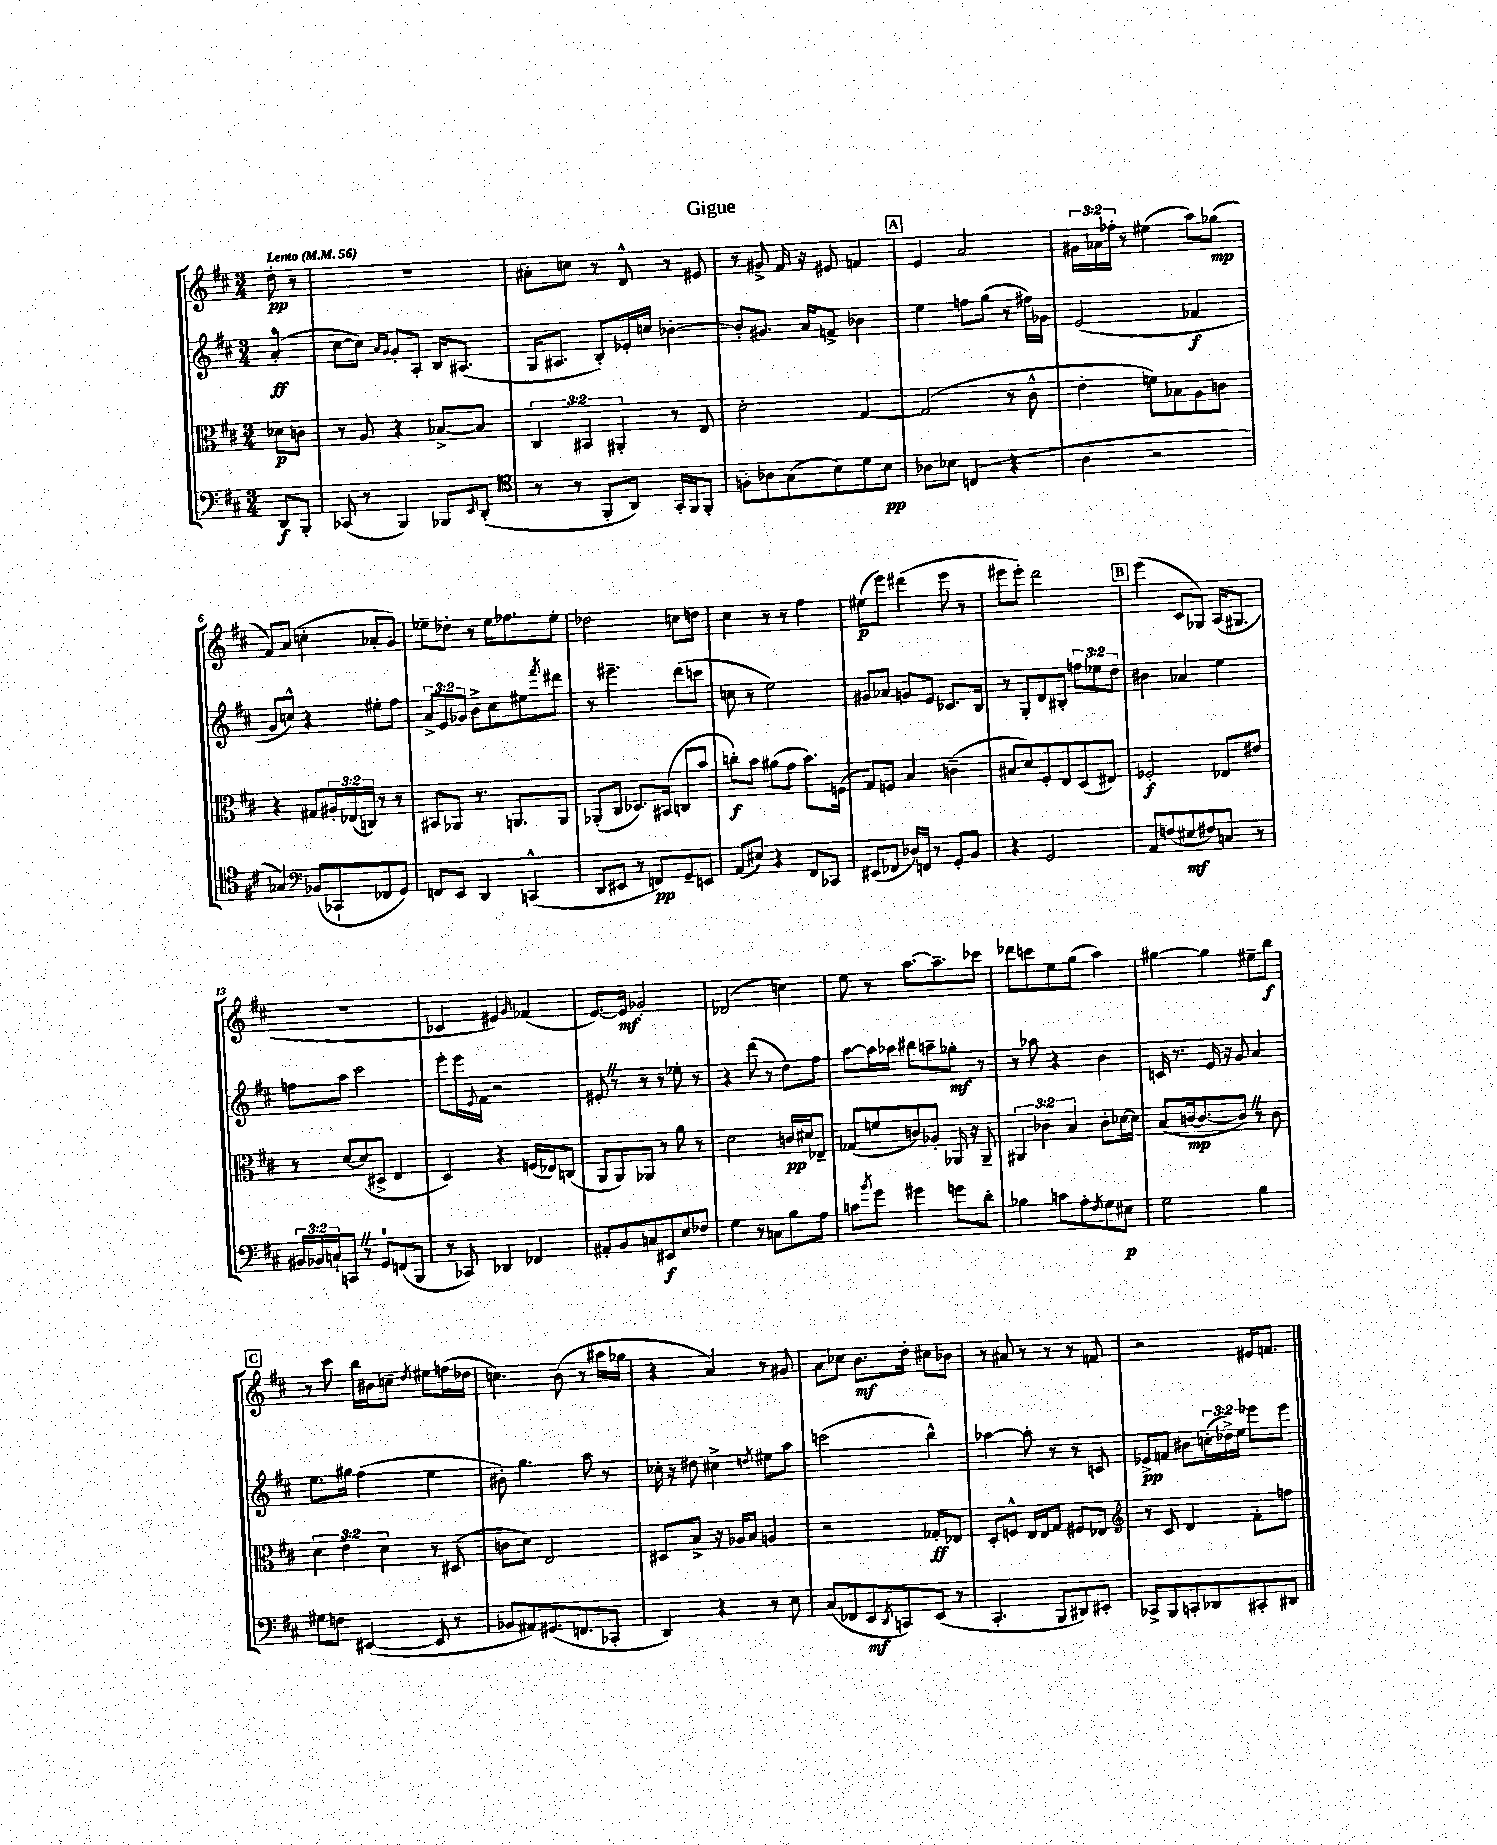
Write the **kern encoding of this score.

**kern	**kern	**kern	**kern
*staff4	*staff3	*staff2	*staff1
*clefF4	*clefC3	*clefG2	*clefG2
*k[f#c#]	*k[f#c#]	*k[f#c#]	*k[f#c#]
*M3/4	*M3/4	*M3/4	*M3/4
*MM56	*MM56	*MM56	*MM56
8DD	8d-	(4a'	8dd'
8BBB'	8c	.	8r
=	=	=	=
(8CC-	8r	[8cc#	2.r
8r	8A	8cc#])	.
.	.	16qqa	.
.	.	16qqg	.
4BBB)	4r	8g'	.
.	.	8A'	.
8BBB-	[8B-^	16B	.
.	.	(8.A#	.
16qqEE	.	.	.
(8DD'	8B-]	.	.
=	=	=	=
*clefC4	*	*	*
8r	6C#	16G	8a#'
.	.	8.A#	.
8r	.	.	8cc
.	6BB#	.	.
8FF#'	.	8B')	8r
.	6AA#'	.	.
8AA)	.	16e-'	8d^^
.	.	16cc	.
16GG'	8r	[4b-'	8r
16FF#	.	.	.
8FF#'	8E	.	8e#
=	=	=	=
8F'	2d'	8b-']	8r
8A-	.	8.g#	8g#^
(8G	.	.	16f#
.	.	16a	16r
8B)	.	8f^	8e#
8d	[4G	4b-	4f
8B	.	.	.
=	=	=	=
8A-	(2G]	4ee	4e
8B-	.	.	.
(4C	.	8ff	2a
.	.	(8gg	.
4r	8r	8r	.
.	8c#^^	16ff#)	.
.	.	16g-	.
=	=	=	=
4A	4e'	(2e	24g#
.	.	.	24a-
.	.	.	24ff-'
.	.	.	8r
2r	8f)	.	(4ee#
.	8B-	.	.
.	8A	4f-	8aa)
.	8c	.	(8gg-
=	=	=	=
4G-)	4r	8g	8f#)
.	.	8cc^^)	(8a
*clefF4	*	*	*
(8BB-	8G#	4r	4cc'
8CC-`	24A#'	.	.
.	(24E-	.	.
.	24C)	.	.
8FF-	8r	8ee#'	8a-'
8GG)	8r	8ff#	8g)
=	=	=	=
8FF	8BB#	12a^	8ee-~
.	.	12e	.
8EE	8AA-	.	8dd-'
.	.	12g-	.
4DD	8.r	8b^	8r
.	.	8cc#	16ee-
.	8.AA	.	8.ff-
(4CC^^	.	8ee#	.
.	.	8qfff#	.
.	8AA	8ddd#	8ee-'
=	=	=	=
8DD	(8AA-'	8r	2dd-
8EE#	8C#	4.eee#~	.
8r	8.D-)	.	.
8FF)	.	.	.
.	(16BB#	.	.
8GG~	8C	(8ddd	8cc
8EE	8b	8ccc	8dd
=	=	=	=
(8AA	8cc')	8cc	4cc#
8E#)	8b	8r	.
4r	(8a#	2ee)	8r
.	8g	.	8r
8FF#	8.b)	.	4ff#
8CC-	.	.	.
.	(16F	.	.
=	=	=	=
(8EE#	8G)	8g#	(8ee#
8FF-	8F	8a-	8eee)
16D-)	4B	8g	(4ddd#
16FF	.	.	.
8r	.	8e	.
8GG'	(4c~	8.c-	8eee
8BB	.	.	8r
.	.	16B	.
=	=	=	=
4r	8B#	8r	8eee#
.	8d)	8G'	8eee#')
2GG	8F#'	8d	2ddd
.	8E	8B#'	.
.	(8D	12ff	.
.	.	12ee-	.
.	8E#)	.	.
.	.	12dd	.
=	=	=	=
8AA	2F-'	4b#	(4eee
(8F	.	.	.
8E#	.	4a-	8c#
8F#)	.	.	8G-)
8C	8E-	4ee	(16A
.	.	.	8.G#
8r	8e#	.	.
=	=	=	=
24BB#	8r	8ff	2.r
24BB-	.	.	.
24C`	.	.	.
8CC	[8d	8aa	.
8r	(8d]	2ccc#	.
8GG	8D#^	.	.
(8FF	4E	.	.
8BBB	.	.	.
=	=	=	=
8r	4D)	8eee'	4c-
8CC-)	.	16eee	.
.	.	8qqe	.
.	.	16f#	.
4DD-	4r	2r	4e#)
.	.	.	16qqg
4FF-	(16F	.	(4f-
.	16E-)	.	.
.	(8C	.	.
=	=	=	=
8AA#'	8AA	8e#'	[8.e)
8BB	8AA)	8r	.
.	.	.	16e]
8C	8AA-	8r	2g-'
8EE#	8r	8r	.
8E	8a	8ee-'	.
8F-	8r	8r	.
=	=	=	=
4G	2d	4r	(2d-
8r	.	(8ddd	.
8C	.	8r	.
8B	16c	8dd)	4cc)
.	16d#	.	.
8A	8E-~	8ff#	.
=	=	=	=
8c	(8G-	[8aa	8ee
8qb	.	.	.
8g	8f	16aa]	8r
.	.	16aa-	.
4g#	8c)	8bb#	[8.aa
.	8A-'	8aa~	.
.	.	.	8.aa~]
8g	16AA-	8gg-'	.
.	16r	.	.
8d'	8AA-~	8r	8ccc-
=	=	=	=
4B-	6AA#	8r	8ddd-
.	.	8aa-	8ccc
.	6c-	.	.
8c	.	4r	8ee
.	6B	.	.
8A'	.	.	(8gg
8qF#	.	.	.
8G	8c-'	4b	4aa)
8E#	[16d-	.	.
.	16d-]	.	.
=	=	=	=
2G	(8B	16c	[4gg#
.	.	8.r	.
.	[16c	.	.
.	8.c_	.	.
.	.	16e	4gg#]
.	.	16r	.
.	8c])	8g	.
4B	8r	4a	8ee#~
.	8c	.	8bb
=	=	=	=
8G#	6d	8.ee	8r
8F	.	.	8ccc#
.	6e	.	.
.	.	16gg#	.
([4EE#	.	(4ff#	16bb
.	.	.	16b#
.	6d	.	.
.	.	.	8cc~
.	.	.	8qdd
8EE#]	8r	4ee	8ee#
8r	(8D#	.	(16ff
.	.	.	16dd-
=	=	=	=
8BB-	8c	8b#')	4.cc)
8AA#)	8d)	4.gg	.
(8.GG#	2E	.	.
.	.	.	(8b
8.FF	.	.	.
.	.	8aa	8r
8CC-'	.	8r	16aa#
.	.	.	16gg-
=	=	=	=
4DD)	8D#	16cc-'	4r
.	.	16r	.
.	8B^	8dd#	.
4r	16r	4cc#^	4a)
.	16A-	.	.
.	8B	.	.
.	.	8qdd	.
8r	4A	8ee#	8r
8E	.	8aa	8g#
=	=	=	=
(8C#	2r	(2ccc	8a
8FF-	.	.	8cc-
8EE	.	.	8.b
8qDD	.	.	.
8CC)	.	.	.
.	.	.	16dd'
(8EE	8G-'	4bb^^)	8cc#
8r	8E-	.	8b-
=	=	=	=
4.CC#'	8D'	[4aa-	8r
.	8F^^	.	8a#
.	16E	8aa-']	8r
.	16E	.	.
8BBB	8G	8r	8r
8DD#)	8F#	8r	8r
8EE#'	8E-	8c	8f
=	=	=	=
*	*clefG2	*	*
8CC-^	8r	8e-^	2r
8BBB	8c#	8f	.
8CC'	4d	8b#	.
8DD-	.	(24cc'	.
.	.	24dd-^)	.
.	.	24ee	.
8CC#'	8f#'	8eee-	16e#
.	.	.	8.f
8DD#	8ff	8eee-	.
==	==	==	==
*-	*-	*-	*-
